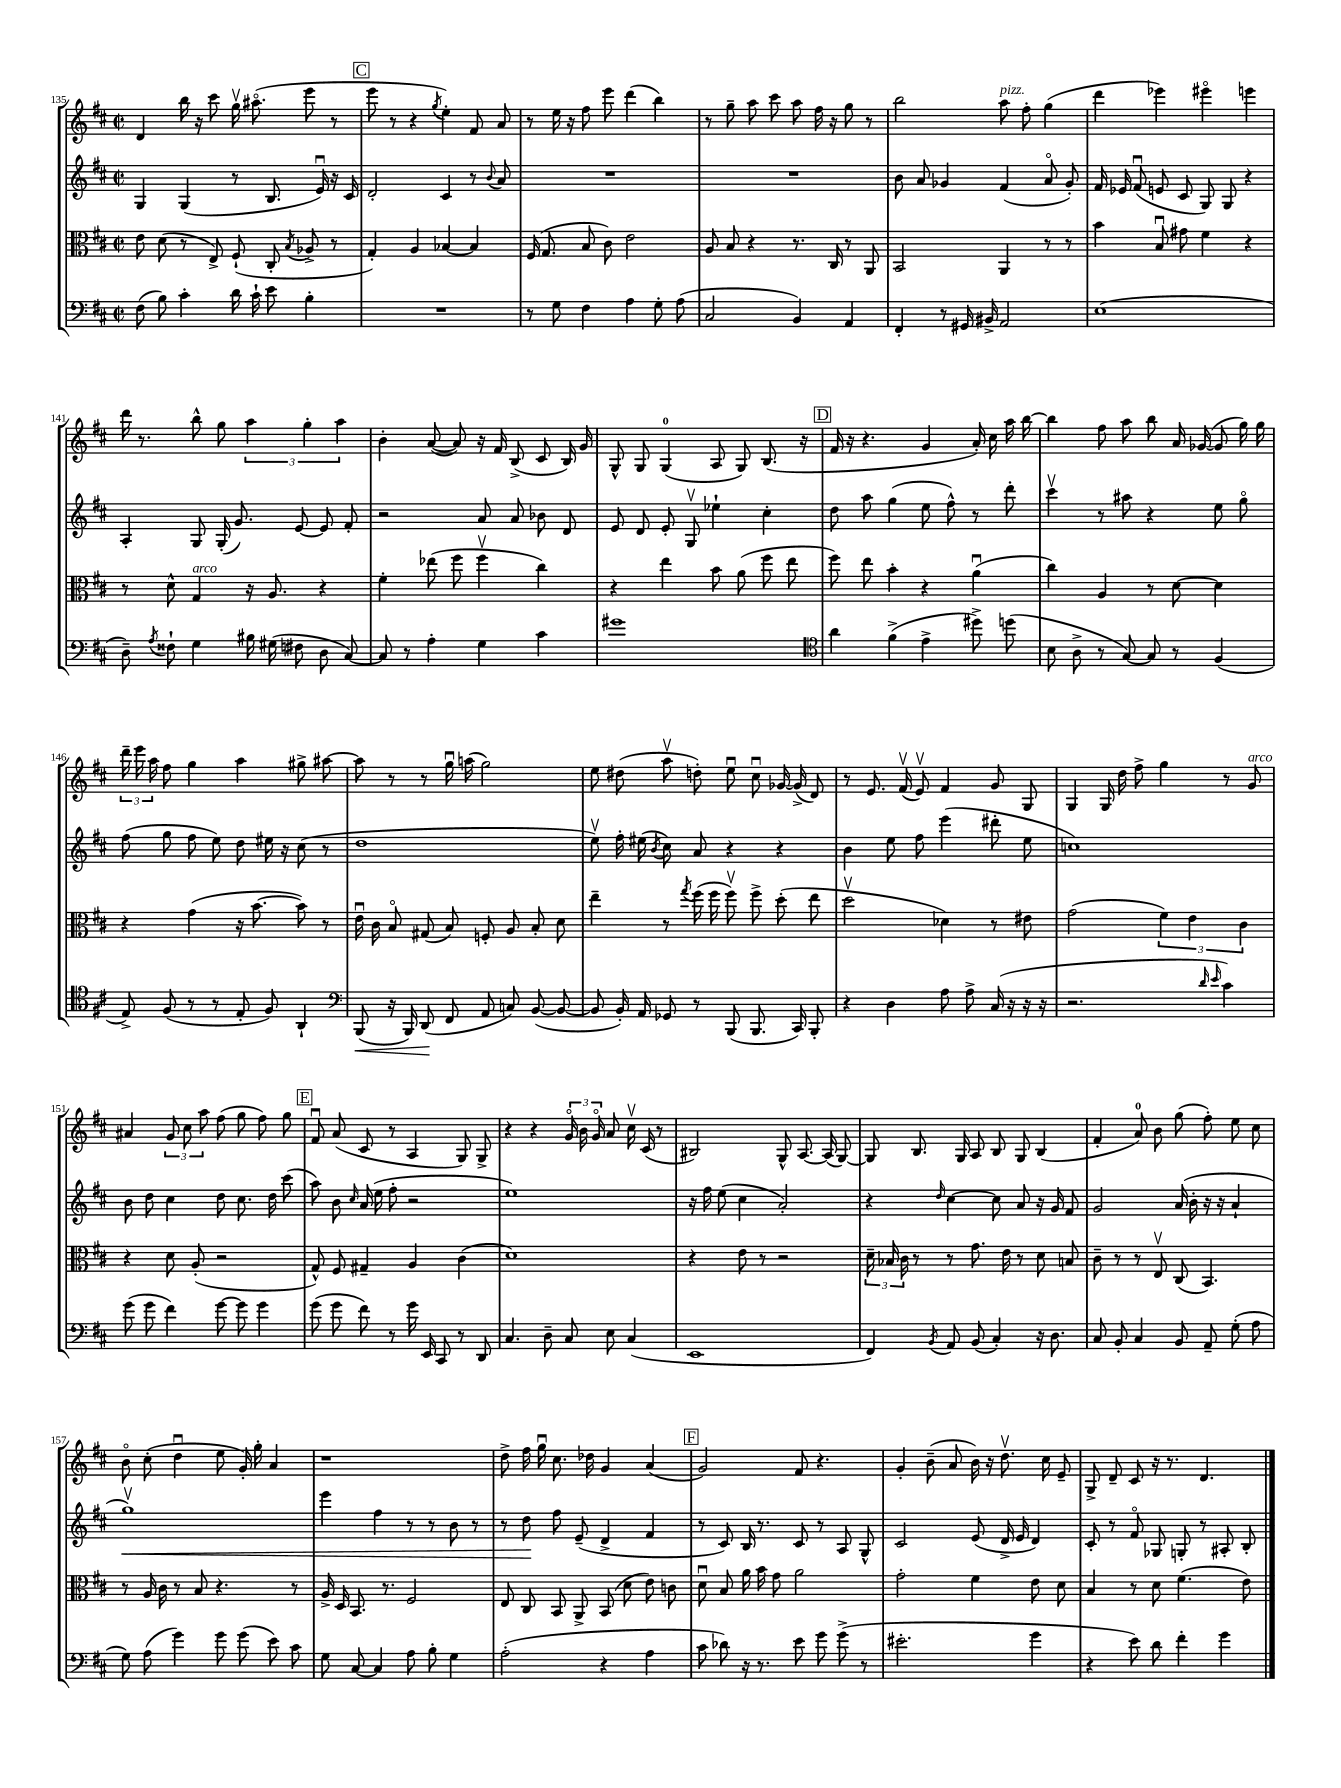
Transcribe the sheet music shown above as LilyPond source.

<<
\new StaffGroup <<
\new Staff = "s0" {
    \clef treble \key d \major \defaultTimeSignature \time 2/2
    \autoBeamOff d'4 b''16 r16 cis'''8 g''16\upbow ais''8.\flageolet( e'''8 r8 |
    \mark \markup { \box "C" } e'''8 r8 r4 \acciaccatura { g''8 } e''4-.) fis'8 a'8 |
    r8 e''16 r16 fis''8 e'''8 d'''4( b''4) |
    r8 g''8-- a''8 cis'''8 a''8 fis''16 r16 g''8 r8 |
    b''2 a''8^\markup { \italic "pizz." } fis''8-. g''4( |
    d'''4 ees'''4) eis'''4\flageolet e'''4 |
    d'''16 r8. b''8-^ g''8 \tuplet 3/2 { a''4 g''4-. a''4 } |
    b'4-. a'8~( a'8) r16 fis'16 b8->( cis'8 b16) g'16 |
    g8-^ g8 g4-0( a8 g8) b8.( r16 |
    \mark \markup { \box "D" } fis'16 r16 r4. g'4 a'16-.) cis''16 a''16 b''16~ |
    b''4 fis''8 a''8 b''8 a'16 ges'16~( ges'8 g''16) g''16 |
    \tuplet 3/2 { d'''16-- e'''16 a''16 } fis''8 g''4 a''4 gis''8-> ais''8~ |
    ais''8 r8 r8 g''16\downbow a''16( g''2) |
    e''8 dis''8( a''8\upbow d''8-.) e''8\downbow cis''8\downbow ges'16~ ges'16->( d'8) |
    r8 e'8. fis'16\upbow( e'8\upbow) fis'4 g'8 g8 |
    g4 g16 d''16 fis''8-> g''4 r8 g'8^\markup { \italic "arco" } |
    ais'4 \tuplet 3/2 { g'8 cis''8 a''8 } fis''8( g''8 fis''8) g''8 |
    \mark \markup { \box "E" } fis'8\downbow a'8( cis'8 r8 a4 g8) g8-> |
    r4 r4 \tuplet 3/2 { g'16\flageolet b'16 g'16\flageolet } a'8 cis''16\upbow cis'16( r8 |
    bis2) g8-^ a8.~ a16( g8~) |
    g8 b8. g16 a8 b8 g8 b4( |
    fis'4-. a'8-0) b'8 g''8( fis''8-.) e''8 cis''8 |
    b'8\flageolet cis''8-.( d''4\downbow e''8 g'16-.) g''16-. a'4 |
    r1 |
    d''8-> fis''16 g''16\downbow cis''8. des''16 g'4 a'4( |
    \mark \markup { \box "F" } g'2) fis'8 r4. |
    g'4-. b'8--( a'8 b'16) r16 d''8.\upbow cis''16 e'8-- |
    g8-> d'8-- cis'8 r16 r8. d'4. \bar "|." |
}
\new Staff = "s1" {
    \clef treble \key d \major \defaultTimeSignature \time 2/2
    \autoBeamOff g4 g4( r8 b8. e'16\downbow) r16 cis'16 |
    \mark \markup { \box "C" } d'2-. cis'4 r8 \appoggiatura { b'8 } a'8 |
    R1 |
    R1 |
    b'8 a'8 ges'4 fis'4( a'8\flageolet ges'8-.) |
    fis'16 ees'16 fis'8\downbow( e'8 cis'8 g8) g8 r4 |
    a4-. g8 g16-.( g'8.) e'8~ e'8 fis'8-. |
    r2 a'8 a'8 bes'8 d'8 |
    e'8 d'8 e'8-. g8\upbow ees''4-! cis''4-. |
    \mark \markup { \box "D" } d''8 a''8 g''4( e''8 fis''8-^) r8 d'''8-. |
    cis'''4\upbow r8 ais''8 r4 e''8 g''8\flageolet |
    fis''8( g''8 fis''8 e''8) d''8 eis''16 r16 cis''8( r8 |
    d''1 |
    e''8\upbow) fis''16-. eis''16( \acciaccatura { b'8 } cis''8) a'8 r4 r4 |
    b'4 e''8 fis''8 e'''4( dis'''8-. e''8 |
    c''1) |
    b'8 d''8 cis''4 d''8 cis''8. d''16 cis'''8( |
    \mark \markup { \box "E" } a''8) b'8 \grace { cis''16 } a'16( e''16 fis''8-. r2 |
    e''1) |
    r16 fis''16 e''8( cis''4 a'2-.) |
    r4 \grace { d''16 } cis''4~ cis''8 a'8 r16 g'16 fis'8 |
    g'2 a'16( b'16-. r16 r16 a'4-! |
    g''1\upbow\<) |
    e'''4 fis''4 r8 r8 b'8 r8 |
    r8 d''8\! fis''8 e'8--( d'4-> fis'4 |
    \mark \markup { \box "F" } r8 cis'8) b16 r8. cis'8 r8 a8 g8-^ |
    cis'2 e'8( d'16-> e'16 d'4) |
    cis'8-. r8 fis'8\flageolet ges8 g8-. r8 ais8-. b8-. \bar "|." |
}
\new Staff = "s2" {
    \clef alto \key d \major \defaultTimeSignature \time 2/2
    \autoBeamOff e'8 d'8( r8 e8->) fis8-!( cis8-. \acciaccatura { b8 } aes8-> r8 |
    \mark \markup { \box "C" } g4-.) a4 bes4~ bes4 |
    fis16( g8. b8 cis'8) e'2 |
    a8 b8 r4 r8. cis16 r8 a,8 |
    b,2 a,4 r8 r8 |
    b'4 b8\downbow gis'8 fis'4 r4 |
    r8 d'8-^ g4^\markup { \italic "arco" } r16 a8. r4 |
    fis'4-. ees''8( fis''8 fis''4\upbow cis''4) |
    r4 e''4 b'8 a'8( fis''8 e''8 |
    \mark \markup { \box "D" } fis''8) e''8 b'4-. r4 a'4\downbow( |
    cis''4) a4 r8 d'8~ d'4 |
    r4 g'4( r16 b'8.~ b'8) r8 |
    e'16\downbow cis'16 b8\flageolet gis8( b8) f8-. a8 b8-. d'8 |
    e''4-- r8 \acciaccatura { g''8 } fis''16( fis''16 fis''8\upbow) fis''8-> d''8-.( e''8 |
    d''2\upbow des'4) r8 eis'8 |
    g'2( \tuplet 3/2 { fis'4) e'4 cis'4 } |
    r4 d'8 a8-.( r2 |
    \mark \markup { \box "E" } g8-^) fis8 gis4-- a4 cis'4( |
    d'1) |
    r4 e'8 r8 r2 |
    \tuplet 3/2 { d'16-- bes16 cis'16 } r8 r8 g'8. e'16 r8 d'8 b8 |
    cis'8-- r8 r8 e8\upbow cis8( b,4.) |
    r8 a16 cis'16 r8 b8 r4. r8 |
    a16-> d16 b,8. r8. fis2 |
    e8 cis8 b,8 a,8-> b,8( d'8 e'8) c'8 |
    \mark \markup { \box "F" } d'8\downbow b8 a'16 b'16 g'8 a'2 |
    g'2-. fis'4 e'8 d'8 |
    b4 r8 d'8 fis'4.( e'8) \bar "|." |
}
\new Staff = "s3" {
    \clef bass \key d \major \defaultTimeSignature \time 2/2
    \autoBeamOff fis8( b8) cis'4-. d'16 cis'16-! e'8 b4-. |
    \mark \markup { \box "C" } R1 |
    r8 g8 fis4 a4 g8-. a8( |
    cis2 b,4) a,4 |
    fis,4-. r8 gis,16 bis,16-> a,2 |
    e1( |
    d8--) \acciaccatura { a8 } fisis8-! g4 bis16 gis16( fis8 d8 cis8~) |
    cis8 r8 a4-. g4 cis'4 |
    gis'1 |
    \mark \markup { \box "D" } \clef tenor a'4 fis'4->( e'4-> dis''8->) d''8( |
    b8 a8-> r8 g8~) g8 r8 fis4( |
    e8->) fis8( r8 r8 e8-. fis8) a,4-! |
    \clef bass b,,8\<( r16 b,,16) d,8\!( fis,8 a,8 c8) b,8~( b,8~ |
    b,8 b,16-.) a,16 ges,8 r8 b,,8( b,,8. cis,16) b,,8-. |
    r4 d4 a8 a8-> cis16( r16 r16 r16 |
    r2. \grace { d'16 e'16 } cis'4) |
    g'8( g'8 fis'4) g'8~ g'8 g'4 |
    \mark \markup { \box "E" } g'8( g'8 fis'8) r8 g'16 e,16 cis,8 r8 d,8 |
    cis4. d8-- cis8 e8 cis4( |
    e,1 |
    fis,4) \acciaccatura { b,8 } a,8 b,8( cis4-.) r16 d8. |
    cis8 b,8-. cis4 b,8 a,8-- g8-.( a8 |
    g8) a8( g'4) g'8 g'8( e'8) cis'8 |
    g8 cis8~ cis4 a8 b8-. g4 |
    a2-.( r4 a4 |
    \mark \markup { \box "F" } cis'8 des'8) r16 r8. e'8 g'8 g'8->( r8 |
    eis'2.-. g'4 |
    r4 e'8) d'8 fis'4-. g'4 \bar "|." |
}
>>
>>
\layout { \context { \Score currentBarNumber = #135 } }
